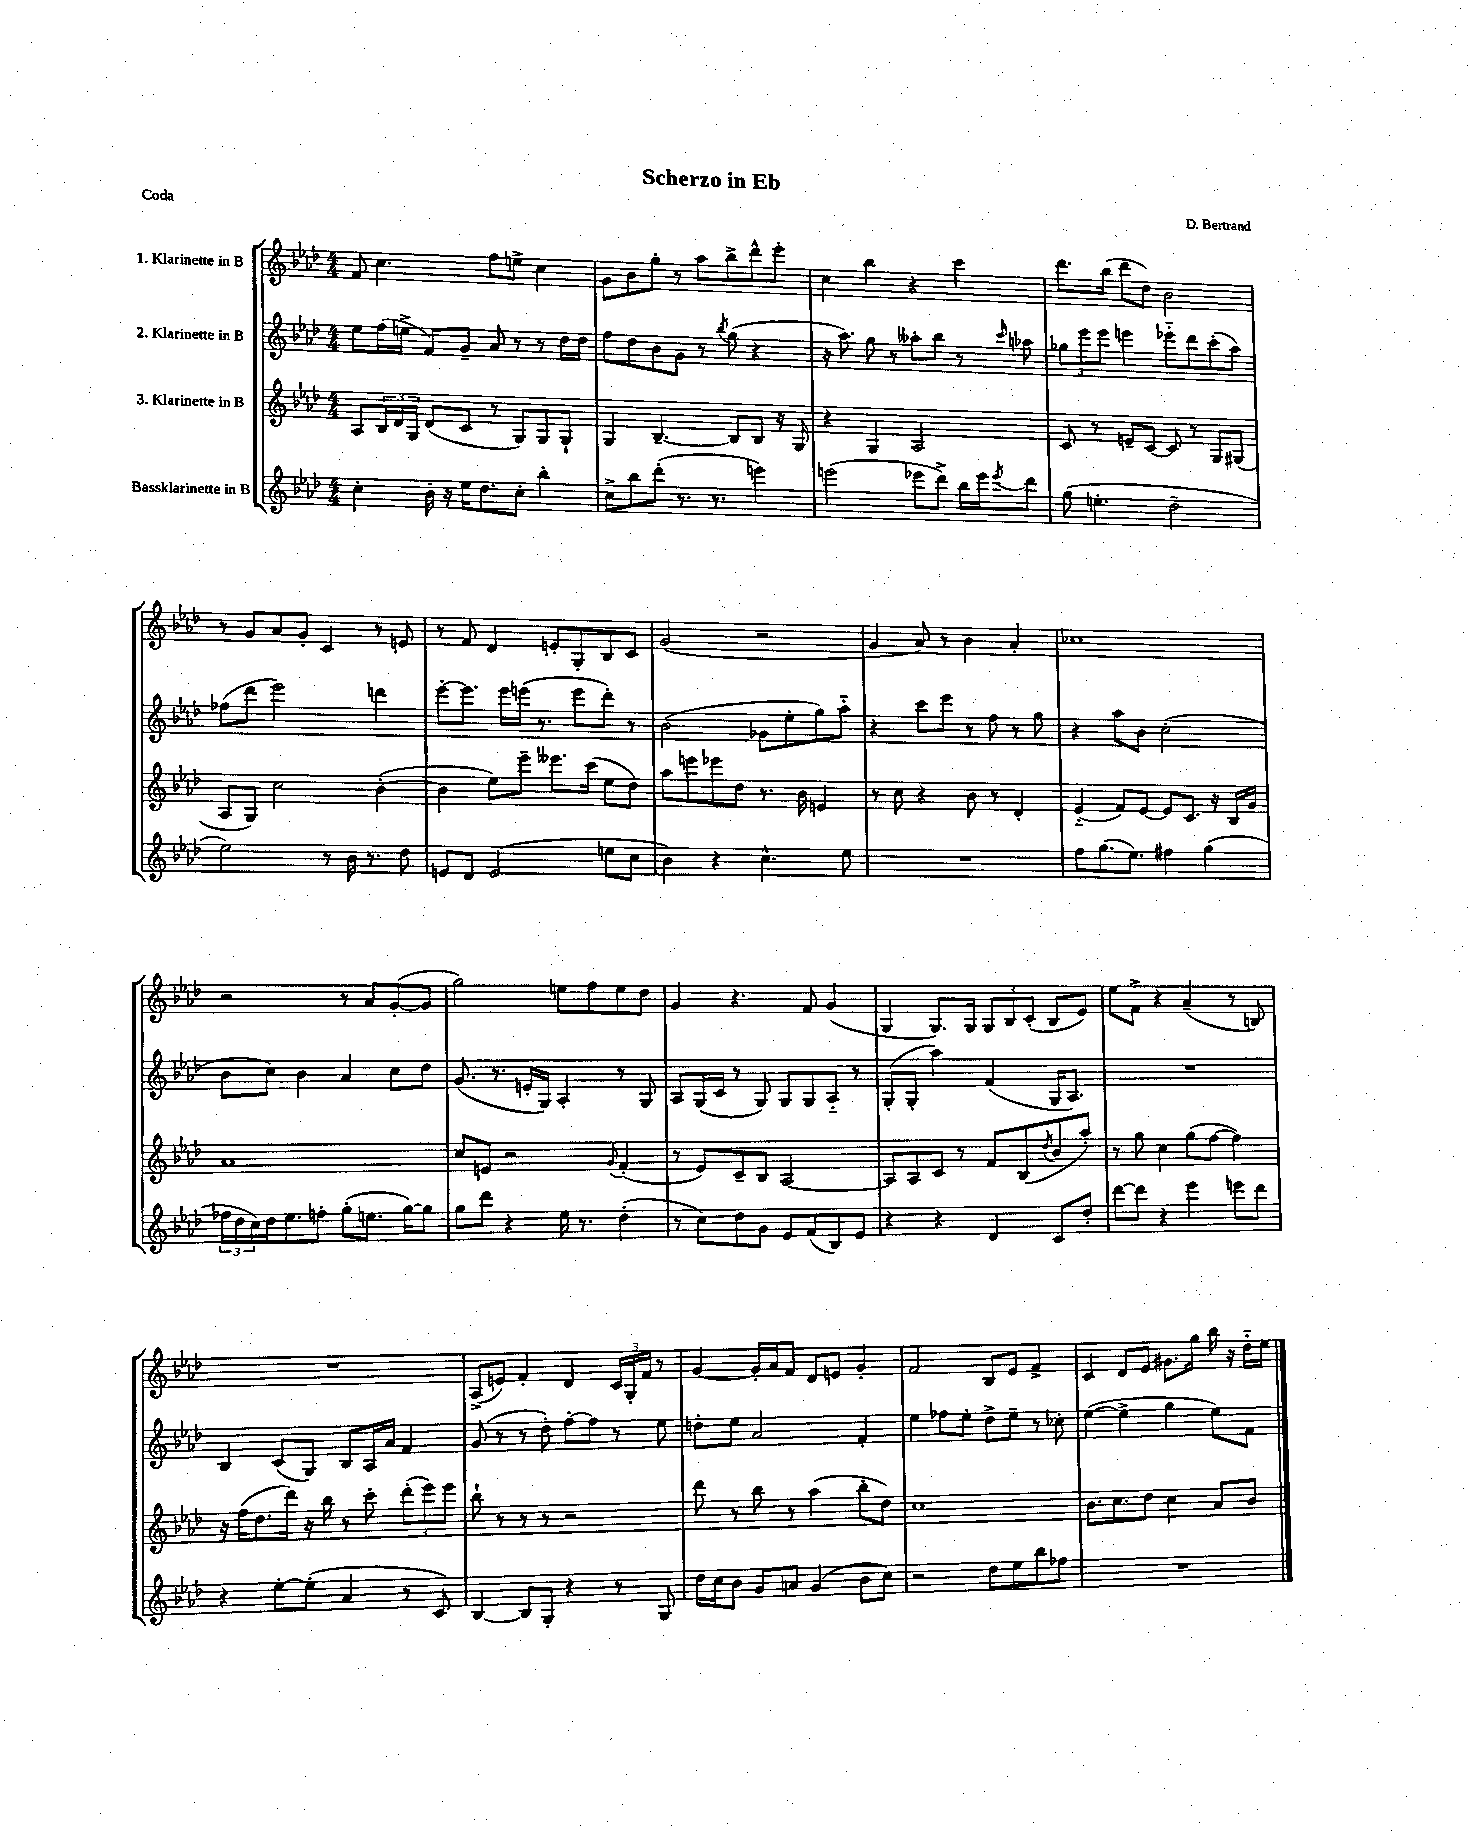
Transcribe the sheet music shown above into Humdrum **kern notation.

**kern	**kern	**kern	**kern
*part4	*part3	*part2	*part1
*staff4	*staff3	*staff2	*staff1
*I"Bassklarinette in B	*I"3. Klarinette in B	*I"2. Klarinette in B	*I"1. Klarinette in B
*clefG2	*clefG2	*clefG2	*clefG2
*k[b-e-a-d-]	*k[b-e-a-d-]	*k[b-e-a-d-]	*k[b-e-a-d-]
*M4/4	*M4/4	*M4/4	*M4/4
=1	=1	=1	=1
4cc'\	8A-/L	8ee-\L	8f/
.	24B-/L	(16ff\L	4.cc\
.	24d-/	.	.
.	.	16een^\JJ	.
.	24G/JJ	.	.
16b-'\	(8d-/L	8f/L)	.
16r	.	.	.
16ee-\KL	8c/J	8g~/J	.
8.dd-\	.	.	.
.	8r	8a-/	8ff\L
8cc'\J	8G/L)	8r	8een^\J
4bb-'\	8G/	8r	4cc\
.	8G`/J	16dd-\LL	.
.	.	16dd-\JJ	.
=2	=2	=2	=2
8cc^\L	4G/	8ff\L	8g\L
8bb-\	.	8dd-\	8b-\
(8ddd-'\J	[4.B-~/	8b-\	8gg'\J
8.r	.	8g\J	8r
.	.	8r	8aa-\L
8.r	.	.	.
.	.	8qbb-/	.
.	8B-/L]	(8gg\	8bb-^\
4eeen\)	8B-/J	4r	8ddd-^^\
.	16r	.	8eee-'\J
.	16G/	.	.
=3	=3	=3	=3
(2eeen\	4r	16r	4cc\
.	.	8.aa-\)	.
.	4G/	8gg\	4bb-\
.	.	8r	.
8eee-X\L	2A-/	8aa--X'\L	4r
8ddd-^\J)	.	8bb-\J	.
16bb-\LL	.	8r	4ccc\
16eee-\J	.	.	.
8qeee-/	.	16qqccc/	.
8ddd-\J	.	8aa-X\	.
=4	=4	=4	=4
(8gg\	8c/	12gg-X\L	8.ddd-\L
.	.	12eee-\	.
4.een'\	8r	.	.
.	.	12eee-\J	.
.	.	.	(16bb-\Jk
.	8en~/L	4eeen\	8ddd-\L
.	[8c/J	.	8dd-\J)
2dd-~\	8c/]	8eee-X\L	2b-\
.	8r	8ddd-\	.
.	8G/L	(8ccc'\	.
.	(8G#X/J	8aa-\J)	.
!!LO:LB:g=z
=5	=5	=5	=5
2ee-\)	8A-/L	(8ff-X\L	8r
.	8G/J)	8ddd-\J	8g/L
.	2cc\	2eee-\)	8a-/
.	.	.	8g'/J
8r	.	.	4c/
16b-\	.	.	.
8.r	.	.	.
.	([4b-'\	4dddn\	8r
8dd-\	.	.	8en/
=6	=6	=6	=6
8en/L	4b-\]	[8eee-'\L	8r
8d-/J	.	8.eee-\J]	8f/
(2e/	8ee-\L)	.	4d-/
.	.	16eee-\LL	.
.	8eee-~\J	(16eeen\JJ	.
.	.	8.r	.
.	8.eee--X\L	.	8en'/L
.	.	8eee\L	8G'/
.	(16ccc\Jk	.	.
8een\L	8ee-\L	8ddd-'\J)	8B-/
8cc\J	8dd-\J)	8r	8c/J
=7	=7	=7	=7
4b-\)	8aa-\L	(2b-\	(2g/
.	8eeen\	.	.
4r	8eee-X\	.	.
.	8dd-\J	.	.
4.cc^^\	8.r	8g-X\L	2r
.	.	8ee-'\	.
.	16b-\	.	.
.	4en/	8gg\)	.
8ee-\	.	8aa-\J	.
=8	=8	=8	=8
1r	8r	4r	4g/
.	8cc\	.	.
.	4r	8ccc\L	8a-/)
.	.	8eee-\J	8r
.	8b-\	8r	4b-\
.	8r	8ff\	.
.	4d-'/	8r	4a-'/
.	.	8gg\	.
=9	=9	=9	=9
8ff\L	(4e-/	4r	1cc-X
(8.gg\	.	.	.
.	8f/L)	8aa-\L	.
8.ee-\J)	.	.	.
.	[8e-/J	8b-\J	.
4ff#X\	8e-/L]	(2cc'\	.
.	8.c/J	.	.
(4gg\	.	.	.
.	16r	.	.
.	16B-/LL	.	.
.	16g/JJ	.	.
!!LO:LB:g=z
=10	=10	=10	=10
24ff-X\LL	1a-	8b-\L	2r
24dd-\	.	.	.
24cc\)	.	.	.
16dd-\J	.	8cc\J)	.
8.ee-\	.	.	.
.	.	4b-\	.
8ffn'\J	.	.	.
(8gg'\L	.	4a-/	8r
8.een\J	.	.	8a-/L
.	.	8cc\L	([8g'/
[16gg\KL)	.	.	.
8gg\J]	.	8dd-\J	8g/J]
=11	=11	=11	=11
8gg\L	8cc/L	(8.g/	2gg\)
8ddd-\J	8en/J	.	.
.	.	8.r	.
4r	2r	.	.
.	.	16en'/LL	.
.	.	16G/JJ)	.
16ee-\	.	4A-'/	8een\L
8.r	.	.	.
.	.	.	8ff\
.	8qqg/	.	.
(4dd-'\	(4f'/	8r	8ee\
.	.	8G/	8dd-\J
=12	=12	=12	=12
8r	8r	8A-/L	4g/
8cc\L)	8e-/L)	(16G/L	.
.	.	16c/JJ	.
8dd-\	8c~/	8r	4.r
8g\J	8B-/J	8G/)	.
8e-/L	[2A-/	8G/L	.
(8f/	.	8G/	8f/
8B-/)	.	8A-/J	(4g/
8e-/J	.	8r	.
=13	=13	=13	=13
4r	8A-/L]	(8G'/L	4G/
.	8A-/	8G'/J	.
4r	8c/J	4aa-\)	8.G/L)
.	8r	.	.
.	.	.	16G/Jk
4d-/	8f/L	(4f/	12G/L
.	.	.	12B-/
.	(8B-/	.	.
.	.	.	(12c'/J
.	8qdd-/	.	.
8c/L	8b-/	16G/KL	8B-/L
.	.	8.A-/J)	.
8dd-'/J	8aa-'/J)	.	8e-/J)
=14	=14	=14	=14
[8ddd-\L	8r	1r	8ee-\L
8ddd-\J]	8gg\	.	8f^\J
4r	4cc\	.	4r
4eee-\	(8gg\L	.	(4a-~/
.	[8ff\J	.	.
8eeen\L	4ff\])	.	8r
8ddd-\J	.	.	8Bn/)
!!LO:LB:g=z
=15	=15	=15	=15
4r	16r	4B-/	1r
.	(16ff\KL	.	.
.	8.dd-\	.	.
[8ee-'\L	.	(8c/L	.
.	16ddd-\Jk)	.	.
(8ee-'\J]	16r	8G/J)	.
.	16bb-\	.	.
4a-/	8r	8B-/L	.
.	8ccc'\	16A-/L	.
.	.	16a-/JJ	.
8r	(12ddd-'\L	4f/	.
.	12eee-\)	.	.
8c/)	.	.	.
.	12eee-\J	.	.
=16	=16	=16	=16
[4B-/	8bb-`\	(8g/	(8A-^/L
.	8r	8r	8en/J)
8B-/L]	8r	8r	4f'/
8G'/J	8r	8dd-'\)	.
4r	2r	[8ff'\L	4d-/
.	.	8ff\J]	.
8r	.	8r	24c/LL
.	.	.	24G'/
.	.	.	24f/JJ
8G/	.	8ee-\	8r
=17	=17	=17	=17
16dd-\LL	8ddd-\	8ddn'\L	[4g/
16cc\J	.	.	.
8b-\J	8r	8ee-\J	.
8g/L	8bb-\	2a-/	16g'/LL]
.	.	.	16a-/J
8an/J	8r	.	8f/J
(4g/	(4aa-\	.	8d-/L
.	.	.	8en/J
8b-\L	8bb-'\L	4f'/	4g'/
8cc\J)	8dd-\J)	.	.
=18	=18	=18	=18
2r	1cc	4ee-\	2f/
.	.	8ff-X\L	.
.	.	8ee-'\J	.
8dd-\L	.	8dd-^\L	8B-/L
8ee-\	.	8ee-~\J	8e-/J
8bb-\	.	8r	4f^/
8ff-X\J	.	8cc-X'\	.
=19	=19	=19	=19
1r	8.b-\L	([4ee-\	4c/
.	8.cc\	.	.
.	.	4ee-^\]	8d-/L
.	8dd-\J	.	8e-/J
.	4cc\	4gg\	8.g#X\L
.	.	.	16gg\Jk
.	8a-/L	8ee-\L)	16bb-\
.	.	.	16r
.	8b-/J	8f\J	16dd-\LL
.	.	.	16ee-\JJ
==	==	==	==
*-	*-	*-	*-
